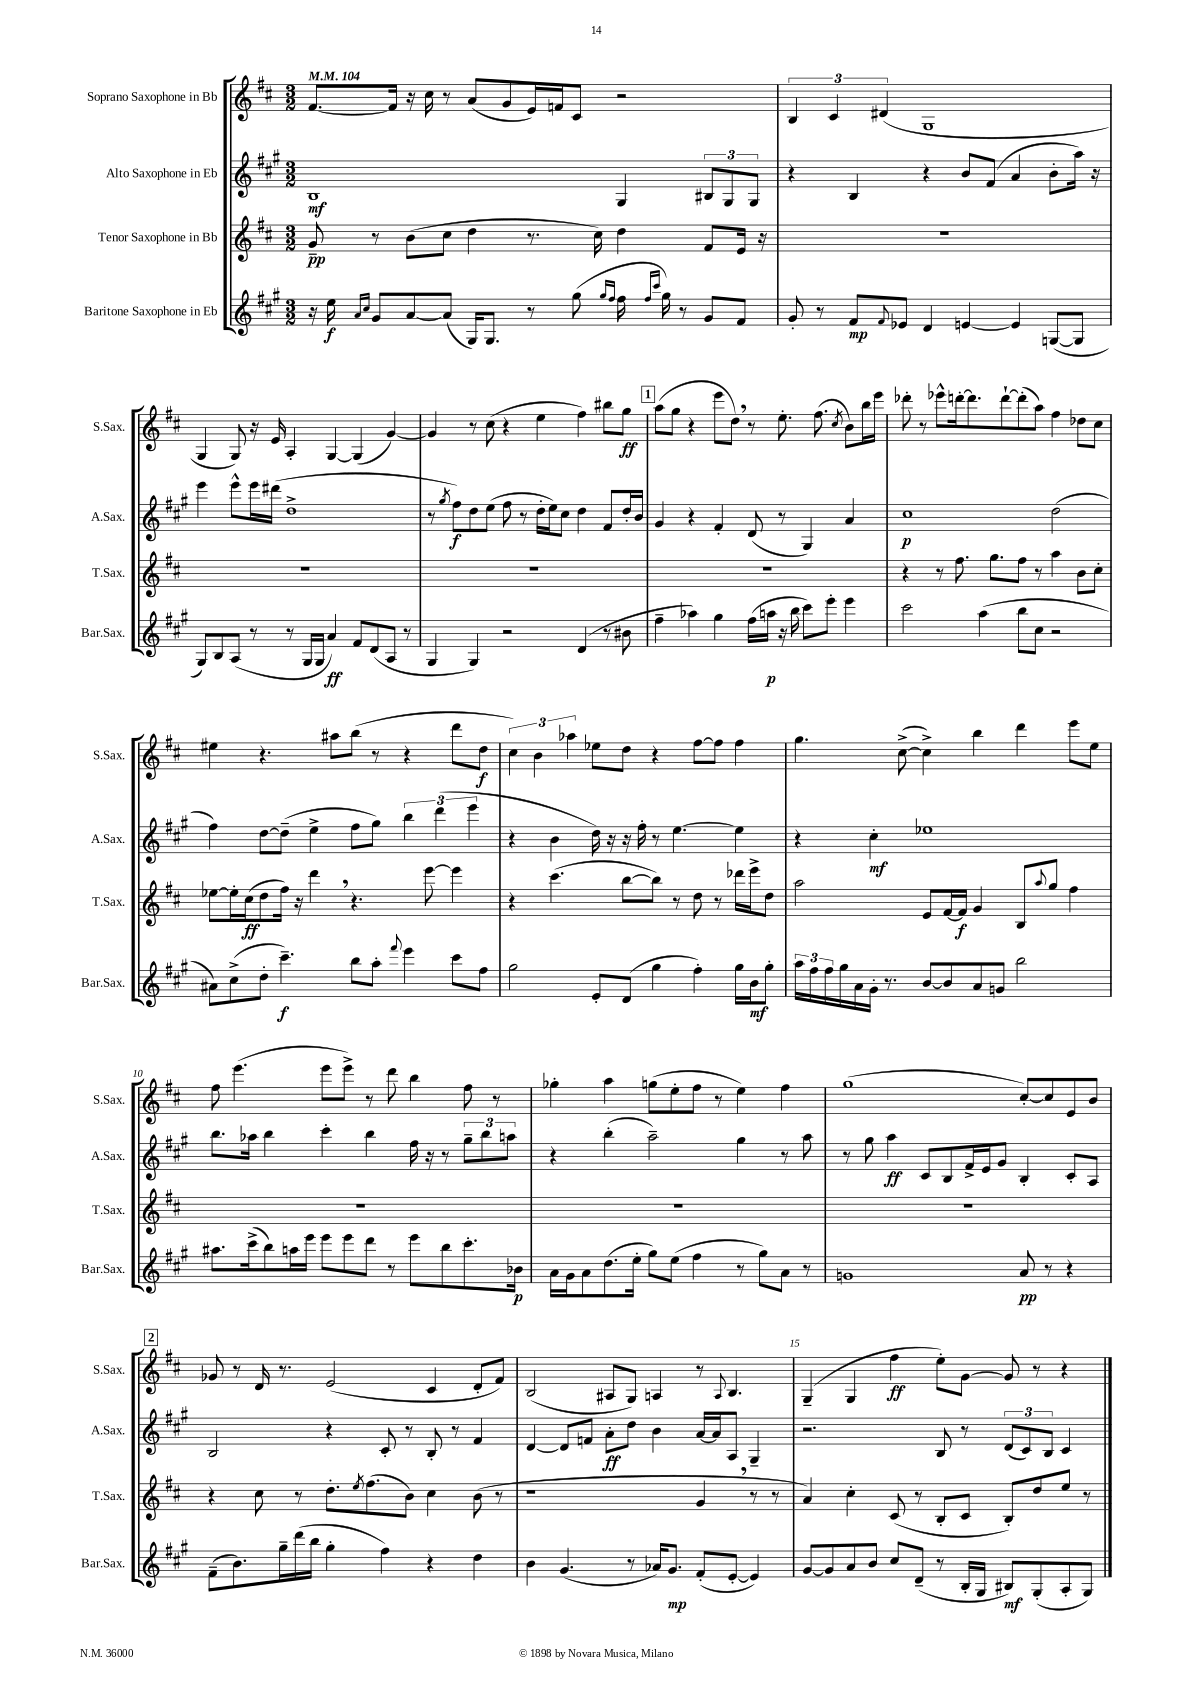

**kern	**kern	**kern	**kern
*staff4	*staff3	*staff2	*staff1
*clefG2	*clefG2	*clefG2	*clefG2
*k[f#c#g#]	*k[f#c#]	*k[f#c#g#]	*k[f#c#]
*M3/2	*M3/2	*M3/2	*M3/2
*MM104	*MM104	*MM104	*MM104
16r	8g~	1B	[8.f#
16ee	.	.	.
16qqa	.	.	.
16qqcc#	.	.	.
8g#	8r	.	.
.	.	.	16f#]
[8a	(8b	.	16r
.	.	.	16cc#
(8a]	8cc#	.	8r
16G#)	4dd	.	(8a
8.G#	.	.	.
.	.	.	8g
8r	8.r	.	16e)
.	.	.	16f
(8gg#	.	.	8c#
.	16cc#)	.	.
16qqgg#	.	.	.
16qqff#	.	.	.
16ff#	4dd	4G#	2r
16qqff#	.	.	.
16qqccc#	.	.	.
16gg#)	.	.	.
8r	.	.	.
8g#	8f#	12B#	.
.	.	12G#	.
8f#	16e	.	.
.	.	12G#	.
.	16r	.	.
=	=	=	=
8g#'	1.r	4r	6B
8r	.	.	.
.	.	.	6c#
8f#	.	4B	.
.	.	.	(6d#
8qqf#	.	.	.
8e-	.	.	.
4d	.	4r	1G
[4e	.	8b	.
.	.	(8f#	.
4e]	.	4a	.
([8G	.	8b'	.
8G]	.	16aa)	.
.	.	16r	.
=	=	=	=
8G#)	1.r	4eee	4G
8B	.	.	.
(8A	.	8eee^^	8G)
8r	.	16eee	16r
.	.	(16ddd#	16e
8r	.	1dd^	4A'
16G#	.	.	.
16G#	.	.	.
4a)	.	.	[4G
8f#	.	.	(4G]
(8d	.	.	.
8A	.	.	[4g)
8r	.	.	.
=	=	=	=
4G#	1.r	8r	4g]
.	.	8qgg#	.
.	.	8ff#)	.
4G#)	.	8dd	8r
.	.	(8ee	(8cc#
2r	.	8ff#	4r
.	.	8r	.
.	.	16dd'	4ee
.	.	16ee)	.
.	.	8cc#	.
(4d	.	4dd	4ff#)
8r	.	8f#	8bb#
8b#	.	16dd'	8gg
.	.	16b	.
=	=	=	=
4ff#~	1.r	4g#	(8aa
.	.	.	8gg
4aa-)	.	4r	4r
4gg#	.	4f#'	8eee
.	.	.	8dd)
(16ff#	.	(8d	8r
16aa	.	.	.
16r	.	8r	8.ee'
16bb	.	.	.
8ccc#)	.	4G#)	.
.	.	.	(8.ff#
8eee'	.	.	.
.	.	.	8qcc#
4eee	.	4a	8b)
.	.	.	16bb
.	.	.	16eee
=	=	=	=
2ccc#	4r	1cc#	8ddd-'
.	.	.	8r
.	8r	.	8eee-^^
.	8.ff#	.	[16ddd'
.	.	.	8.ddd]
(4aa	.	.	.
.	8.gg	.	.
.	.	.	[8ddd`
8bb	8ff#	.	(8ddd']
8cc#	8r	.	8aa)
2r	4aa	(2dd	4ff#
.	8b	.	8dd-
.	8cc#'	.	8cc#
=	=	=	=
8a#)	[8ee-	4ff#)	4ee#
(8cc#^	16ee-']	.	.
.	(16cc#	.	.
8dd'	8dd	[8dd	4.r
4.ccc#~)	16ff#)	(8dd~]	.
.	16r	.	.
.	4ddd	4ee^	.
.	.	.	8aa#
8bb	4.r	8ff#	(8bb
8aa'	.	8gg#)	8r
8qqfff#	.	.	.
4eee	.	6bb	4r
.	[8eee	.	.
.	.	(6ddd	.
8ccc#	4eee]	.	8ddd
.	.	6eee	.
8ff#	.	.	8dd
=	=	=	=
2gg#	4r	4r	6cc#)
.	.	.	6b
.	(4.ccc#	4b	.
.	.	.	6aa-
8e'	.	16dd)	8ee-
.	.	16r	.
(8d	[8bb	16r	8dd
.	.	16ff#'	.
4gg#	8bb])	8r	4r
.	8r	[4.ee	.
4ff#')	8dd	.	[8ff#
.	8r	.	8ff#]
16gg#	16ddd-	4ee]	4ff#
16b	16eee^	.	.
8gg#'	8dd	.	.
=	=	=	=
24aa	2aa	4r	4.gg
24ff#	.	.	.
24ff#	.	.	.
16gg#	.	.	.
16a	.	.	.
16g#'	.	4cc#'	.
8.r	.	.	.
.	.	.	([8cc#^
[8b	8e	1ee-	4cc#^])
8b]	[16f#	.	.
.	16f#]	.	.
8a	4g	.	4bb
8g	.	.	.
2bb	8B	.	4ddd
.	8qqaa	.	.
.	8gg	.	.
.	4ff#	.	8eee
.	.	.	8ee
=	=	=	=
8.aa#	1.r	8.bb	8ff#
.	.	.	(4.eee
(16ccc#^	.	16aa-	.
8bb)	.	4bb	.
16aa	.	.	.
16eee	.	.	.
8eee	.	4ccc#'	8eee
8eee	.	.	8eee^)
8ddd	.	4bb	8r
8r	.	.	8ddd
8eee	.	16ff#	4bb
.	.	16r	.
8bb	.	8r	.
8.ccc#'	.	12gg#~	8ff#
.	.	12bb	.
.	.	.	8r
.	.	12aa	.
16b-	.	.	.
=	=	=	=
16a	1.r	4r	4gg-'
16g#	.	.	.
8a	.	.	.
(8.dd	.	(4bb'	4aa
16ee'	.	.	.
8gg#)	.	2aa~)	(8gg
(8ee	.	.	8ee'
4ff#	.	.	8ff#
.	.	.	8r
8r	.	4gg#	4ee)
8gg#)	.	.	.
8a	.	8r	4ff#
8r	.	8aa	.
=	=	=	=
1g	1.r	8r	(1gg
.	.	8gg#	.
.	.	4aa	.
.	.	8c#	.
.	.	8B	.
.	.	16f#^	.
.	.	16e	.
.	.	8g#	.
8a	.	4B'	[8cc#')
8r	.	.	8cc#]
4r	.	8c#'	8e
.	.	8A	8b
=	=	=	=
(8f#~	4r	2B	8g-
8.b)	.	.	8r
.	8cc#	.	16d
16gg#~	.	.	8.r
(16ddd	8r	.	.
16bb	.	.	.
4gg#'	8.dd'	4r	(2e
.	8qee	.	.
.	(8.ff#	.	.
4ff#)	.	8c#'	.
.	8b)	8r	.
4r	4cc#	8B'	4c#
.	.	8r	.
4dd	(8b	4f#	8d'
.	8r	.	8f#)
=	=	=	=
4b	1r	[4d	(2B
(4.g#	.	8d]	.
.	.	8f	.
.	.	8a'	8A#
8r	.	8dd	8G)
16a-)	.	4b	4A
8.g#	.	.	.
(8f#'	4g	[16a	8r
.	.	16a]	.
.	.	.	8qqA
[8e'	.	8A	4.B
4e])	8r	4G#~	.
.	8r	.	.
=	=	=	=
[8g#	4a)	2.r	(4G~
8g#]	.	.	.
8a	4cc#'	.	4G
8b	.	.	.
8cc#	(8c#	.	4ff#
(8d~	8r	.	.
8r	8B'	8B	8ee')
16B'	8c#	8r	[8g
16G#	.	.	.
8B#)	8B')	(12d	8g]
.	.	12c#)	.
(8G#'	8dd	.	8r
.	.	12B	.
8A'	8ee	4c#	4r
8G#)	8r	.	.
==	==	==	==
*-	*-	*-	*-
